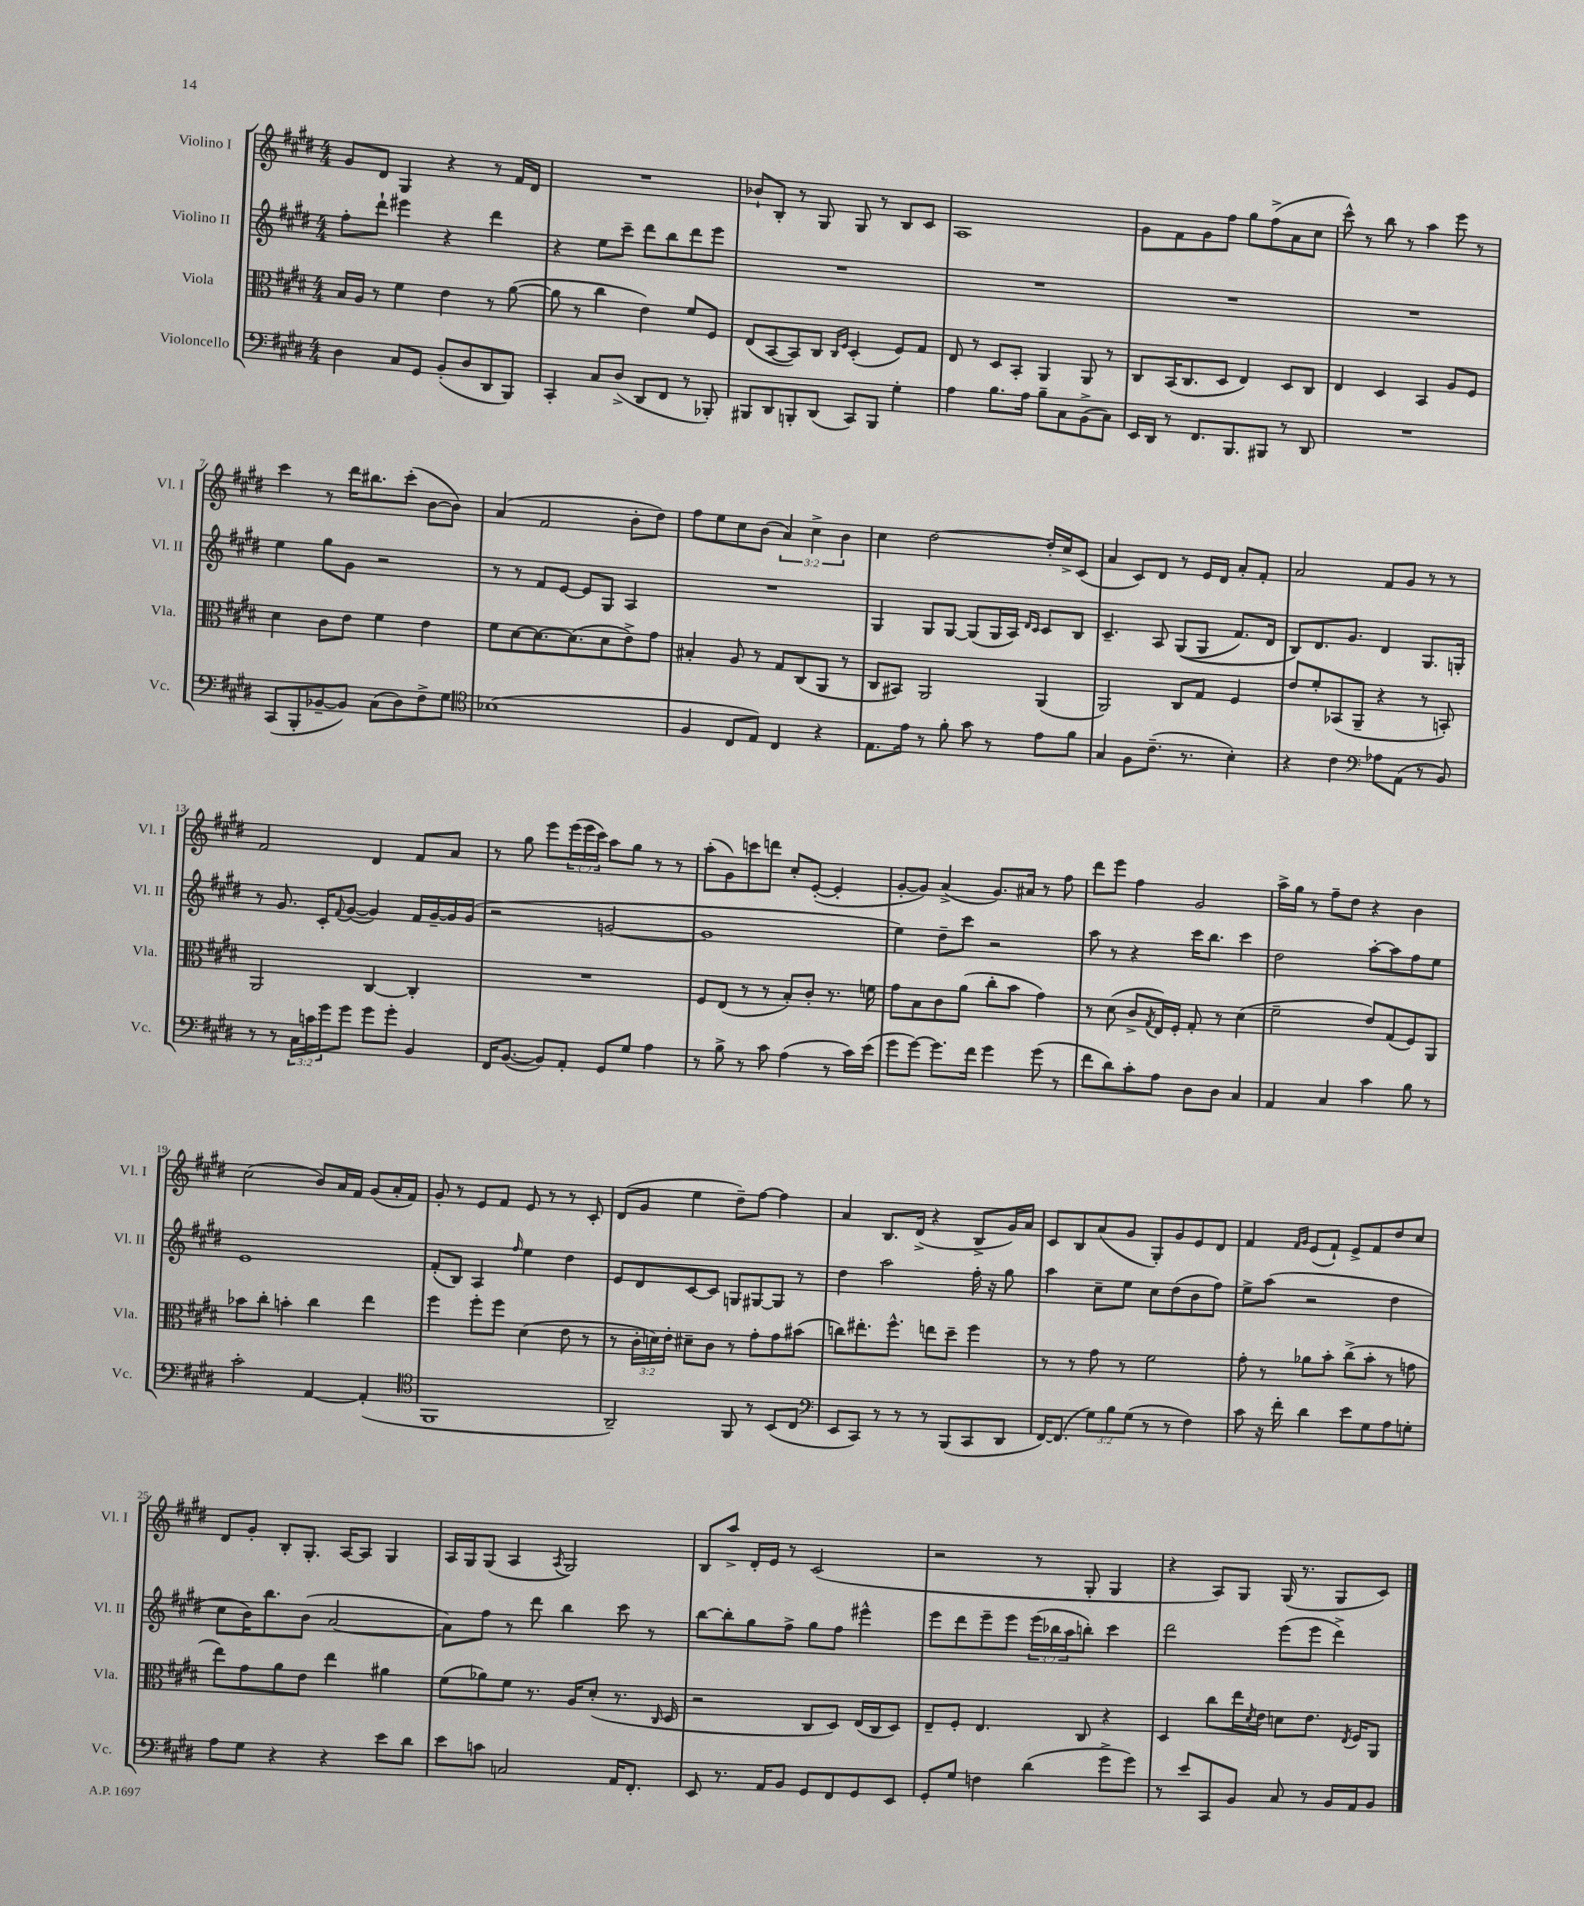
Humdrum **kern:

**kern	**kern	**kern	**kern
*part4	*part3	*part2	*part1
*staff4	*staff3	*staff2	*staff1
*I"Violoncello	*I"Viola	*I"Violino II	*I"Violino I
*I'Vc.	*I'Vla.	*I'Vl. II	*I'Vl. I
*clefF4	*clefC3	*clefG2	*clefG2
*k[f#c#g#d#]	*k[f#c#g#d#]	*k[f#c#g#d#]	*k[f#c#g#d#]
*M4/4	*M4/4	*M4/4	*M4/4
=1	=1	=1	=1
4D#\	16B/LL	8ff#'\L	8g#/L
.	16A/JJ	.	.
.	8r	8ddd#`\J	8d#/J
8C#/L	4f#\	4eee#X\	4G#/
8GG#/J	.	.	.
(8BB'/L	4e\	4r	4r
8D#/	.	.	.
8DD#/	8r	4ddd#\	8r
8BBB/J)	([8a\	.	16f#/LL
.	.	.	16d#/JJ
=2	=2	=2	=2
4CC#'/	8a\]	4r	1r
.	8r	.	.
8C#/L	4cc#\	8ee\L	.
(8D#^/J	.	8ccc#~\J	.
8DD#/L	4e\)	8ddd#\L	.
8FF#/J	.	8bb\	.
8r	8f#/L	8ddd#\	.
8BBB-X'/)	8F#/J	8eee\J	.
=3	=3	=3	=3
8BBB#X/L	(8E/L	1r	8b-X`/L
8DD#/	[8BB/	.	8B'/J
8BBBn'/	8BB/])	.	8r
(8DD#/J	8C#/J	.	8G#/
.	16qqC#/LL	.	.
.	16qqF#/JJ	.	.
8CC#/L)	(4D#'/	.	8G#/
8BBB/J	.	.	8r
4G#'\	8F#/L)	.	8B/L
.	8G#/J	.	8c#/J
=4	=4	=4	=4
4A\	8E/	1r	1A
.	8r	.	.
8.B\L	8D#/L	.	.
.	8BB'/J	.	.
16A\Jk	.	.	.
8B~\L	4AA/	.	.
8C#\	.	.	.
(8BB^\	8AA/	.	.
8C#\J)	8r	.	.
=5	=5	=5	=5
16EE/LL	8C#/L	1r	8g#\L
16DD#/JJ	.	.	.
8r	(16BB/K	.	8f#\
.	8.C#/	.	.
8.FF#/L	.	.	8g#\
.	8D#/J	.	8ff#\J
8.BBB/	.	.	.
.	4E/)	.	8gg#\L
8BBB#X/J	.	.	(8ff#^\
8r	8D#/L	.	8a\
8DD#/	8C#/J	.	8cc#\J
=6	=6	=6	=6
1r	4E/	1r	8ccc#^^\)
.	.	.	8r
.	4D#/	.	8bb\
.	.	.	8r
.	4BB/	.	4aa\
.	8A/L	.	8eee\
.	8F#/J	.	8r
!!LO:LB:g=z
=7	=7	=7	=7
(8CC#/L	4d#\	4ee\	4ccc#\
8BBB'/	.	.	.
[8BB-X~/	8c#\L	8gg#\L	8r
8BB-/J])	8e\J	8g#\J	16ddd#\KL
.	.	.	8.bb#X\
(8C#\L	4f#\	2r	.
8D#\)	.	.	(8ccc#'\J
8F#^\	4e\	.	[8b\L
8G#\J	.	.	8b\J])
=8	=8	=8	=8
*clefC4	*	*	*
(1B-X	8f#\L	8r	(4a/
.	[8d#\	8r	.
.	8.d#\_	8f#/L	2f#/
.	.	[8e/J	.
.	(8.d#\]	.	.
.	.	8e/L]	.
.	8d#\	8G#/J	.
.	8e^\)	4A/	8b'\L
.	8g#\J	.	8dd#\J)
=9	=9	=9	=9
4F#/	4B#X'/	1r	8ff#\L
.	.	.	8ee\
8C#/L	8A/	.	8cc#\
8E/J)	8r	.	(8b\J
4C#/	8G#/L	.	6a/)
.	(8C#/	.	.
.	.	.	6cc#^\
4r	8AA/J	.	.
.	.	.	6b\
.	8r	.	.
=10	=10	=10	=10
8.E\L	8C#/L	4G#/	4cc#\
.	8BB#X/J)	.	.
16e\Jk	.	.	.
8r	2AA/	8G#/L	[2dd#\
8f#'\	.	[8G#/J	.
8g#\	.	(8G#/L]	.
8r	.	16G#/L	.
.	.	16A/JJ)	.
.	.	16qqd#/LL	.
.	.	16qqc#/JJ	.
8e\L	(4AA/	8c#/L	16dd#'/LL]
.	.	.	16cc#^/J
8f#\J	.	8B/J	(8c#/J
=11	=11	=11	=11
4G#/	2AA/)	4.c#~/	4a/
8F#\L	.	.	8c#/L)
(8.c#~\J	.	8A/	8d#/J
.	8C#/L	((8G#/L	8r
8.r	.	.	.
.	8G#/J	8G#/J	16e/LL
.	.	.	16d#/JJ
4B'\)	4F#/	8.f#/L)	8a'/L
.	.	.	8f#'/J
.	.	16d#/Jk	.
=12	=12	=12	=12
4r	8e/L	8B/L)	2a/
.	8f#'/	8.d#/	.
4c#\	(8BB-X/	.	.
.	.	8.g#/J	.
.	8AA~/J	.	.
*clefF4	*	*	*
8A-X\L	4r	4d#/	8f#/L
(8AA\J	.	.	8g#/J
8r	8r	8.G#/L	8r
8BB/)	8BBn'/)	.	8r
.	.	16Gn'/Jk	.
!!LO:LB:g=z
=13	=13	=13	=13
8r	2AA/	8r	2f#/
8r	.	8.g#/	.
24C#\LL	.	.	.
24cn\	.	.	.
.	.	16c#'/KL	.
24g#\J	.	.	.
.	.	8qqf#/	.
8g#\J	.	([8g#/J	.
8g#\L	[4C#/	4g#/])	4d#/
8g#'\J	.	.	.
4BB/	4C#'/]	16f#/LL	8f#/L
.	.	[16g#~/	.
.	.	16g#/]	8a/J
.	.	(16g#/JJ	.
=14	=14	=14	=14
16FF#/KL	1r	2r	8r
([8.BB/J	.	.	.
.	.	.	8gg#\
8BB/L])	.	.	8eee\L
8AA'/J	.	.	(24eee\L
.	.	.	24eee\
.	.	.	24ccc#\JJ)
8GG#/L	.	[2gn/	8aa\L
8G#/J	.	.	8gg#\J
4A\	.	.	8r
.	.	.	8r
=15	=15	=15	=15
8r	8F#/L	1g]	(8aa'\L
8B^\	(8E/J	.	8g#\)
8r	8r	.	8cccn\
8c#\	8r	.	8dddn\J
(4A\	8B'/L)	.	8cc#'/L
.	8c#'/J	.	([8e'/J
8r	8.r	.	4e'/]
16c#\LL)	.	.	.
(16e\JJ	16fn\	.	.
=16	=16	=16	=16
8g#\L	8g#\L	4ee\)	[8g#'/L
[8g#\J)	8B\	.	8g#/J])
8.g#\L]	8c#\	8dd#~\L	(4a^/
.	(8a\J	8ccc#\J	.
16f#\Jk	.	.	.
4g#\	8cc#'\L	2r	8.g#/L)
.	8b\J	.	.
.	.	.	16a#X/Jk
(8g#\	4g#\)	.	8r
8r	.	.	8ff#\
=17	=17	=17	=17
8f#\L	8r	8aa\	8ddd#\L
8d#\)	(8d#\	8r	8eee\J
8c#'\	8c#^/L	4r	4ff#\
.	8qG#/	.	.
8A\J	16E/L)	.	.
.	16F#'/JJ	.	.
8D#\L	8G#'/	16ccc#\KL	2g#/
.	.	8.bb\J	.
8D#\J	8r	.	.
4C#/	(4d#\	4ccc#\	.
=18	=18	=18	=18
4AA/	2f#~\	2dd#\	16aa^\LL
.	.	.	16gg#\JJ
.	.	.	8r
4C#/	.	.	8ff#~\L
.	.	.	8dd#\J
4c#\	8e/L)	[8aa'\L	4r
.	(8G#/	8aa\]	.
8B\	8F#/)	8ff#\	4b\
8r	8AA/J	8ee\J	.
!!LO:LB:g=z
=19	=19	=19	=19
2c#'\	8b-X\L	1e	(2cc#\
.	8cc#'\J	.	.
.	4bn'\	.	.
[4AA/	4cc#\	.	8b/L)
.	.	.	16a/L
.	.	.	16f#/JJ
(4AA'/]	4ee\	.	(8g#/L
.	.	.	16a'/L
.	.	.	16f#/JJ)
=20	=20	=20	=20
*clefC4	*	*	*
1FF#	4ff#\	(8f#'/L	8g#'/
.	.	8B/J)	8r
.	8ff#'\L	4A/	8e/L
.	8ff#\J	.	8f#/J
.	.	16qqff#/	.
.	(4d#\	4ee\	8e/
.	.	.	8r
.	8e\	4dd#\	8r
.	8r	.	8c#'/
=21	=21	=21	=21
2AA~/)	8r	8e/L	(8d#/L
.	24c#'\LL	8d#/	8g#/J
.	24dn\)	.	.
.	24e'\JJ	.	.
.	8d#X~\L	[8c#/	4ee\
.	8c#\J	8c#/J]	.
8FF#/	8r	8Gn/L	8dd#~\L)
8r	8g#'\L	[8G#X/	[8ff#\J
(8BB/L	8g#\	8G#/J]	4ff#\]
8C#/J	(8b#X\J	8r	.
=22	=22	=22	=22
*clefF4	*	*	*
8EE/L	8ccn\L)	4dd#\	4a/
8CC#/J)	8.ee#X'\	.	.
8r	.	2aa\	8.B/L
.	8.ff#^^\J	.	.
8r	.	.	.
.	.	.	(16d#^/Jk
8r	8een\L	.	4r
(8BBB/L	8dd#~\J	.	.
8CC#/	4ff#\	16ff#'\	8B^/L
.	.	16r	.
8DD#/J	.	8gg#\	16g#/L)
.	.	.	16a/JJ
=23	=23	=23	=23
[16FF#/KL)	8r	4aa\	8c#/L
(8.FF#/J]	.	.	.
.	8r	.	8B/
12G#\L)	8g#\	8cc#~\L	(8a/
12B\	.	.	.
.	8r	8ee\J	8g#/J
(12G#\J	.	.	.
8r	2f#\	8cc#\L	8G#'/L)
8r	.	(8dd#\	8g#/
4F#\)	.	8b\	8e/
.	.	8ff#\J)	8d#/J
=24	=24	=24	=24
8c#\	8g#'\	8ee^\L	4f#/
16r	8r	(8aa\J	.
16f#'\	.	.	.
.	.	.	16qqf#/LL
.	.	.	16qqg#/JJ
4d#\	8a-X\L	2r	(8e/L
.	8b'\J	.	8f#`/J)
8e\L	(8cc#^\L	.	8e^/L
8G#\	8b'\J	.	8f#/
8A\	8r	4dd#\	8dd#/
8Gn'\J	8gn\	.	8cc#/J
!!LO:LB:g=z
=25	=25	=25	=25
8A\L	8ee\L)	8cc#\L	8d#/L
8G#\J	8g#\	16b\K)	8g#'/J
.	.	8.bb\	.
4r	8a\	.	8B'/L
.	8e\J	(8b\J	8.G#'/J
4r	4ee\	[2a/	.
.	.	.	[16A/KL
.	.	.	8A/J]
8e\L	4a#X\	.	4G#/
8d#\J	.	.	.
=26	=26	=26	=26
8e\L	(8f#\L	8a\L])	16A/LL
.	.	.	16G#/J
8cn\J	8a-X\)	8ff#\J	(8G#/J
2Cn/	8f#\J	8r	4A/
.	8.r	8ddd#\	.
.	.	.	8qA/
.	.	4bb\	2G#/)
.	16A/KL	.	.
.	(8d#'/J	.	.
16AA/KL	8.r	8ccc#\	.
8.FF#'/J	.	.	.
.	.	8r	.
.	16qqC#/	.	.
.	16D#/	.	.
=27	=27	=27	=27
8EE/	2r	[8bb\L	8B/L
8.r	.	8bb'\]	8aa^/J
.	.	8gg#\	16d#'/LL
16AA/KL	.	.	16e/JJ
8BB/J	.	8ff#^\J	8r
8GG#/L	8C#/L	8gg#\L	(2c#/
8FF#/	8D#/J)	8ff#\J	.
8GG#/	(16E/LL	4eee#X^^\	.
.	16C#/J	.	.
8EE/J	8D#/J)	.	.
=28	=28	=28	=28
8GG#'/L	8E~/L	8eee\L	2r
8G#/J	8F#'/J	8ddd#\	.
4Fn\	4.E/	8eee~\	.
.	.	8eee\J	.
(4d#\	.	(24eee\LL	8r
.	.	24bb-X\	.
.	.	24aa\J	.
.	8C#/	8bbn'\J)	8G#'/
8g#^\L	4r	4ccc#\	4G#/
8g#\J)	.	.	.
=29	=29	=29	=29
8r	4D#/	2ddd#\	4r
8e/L	.	.	.
8CC#/	8cc#\L	.	8A/L)
8BB/J	16ee\L	.	8G#/J
.	8qd#/	.	.
.	16e\JJ	.	.
8C#/	8dn\L	(8eee\L	(16G#/
.	.	.	8.r
8r	8.e\J	8eee\J	.
16BB/LL	.	4ddd#^\)	8G#/L
.	8qE/	.	.
16AA/J	16F#/KL	.	.
8BB/J	8AA/J	.	8c#/J)
==	==	==	==
*-	*-	*-	*-
